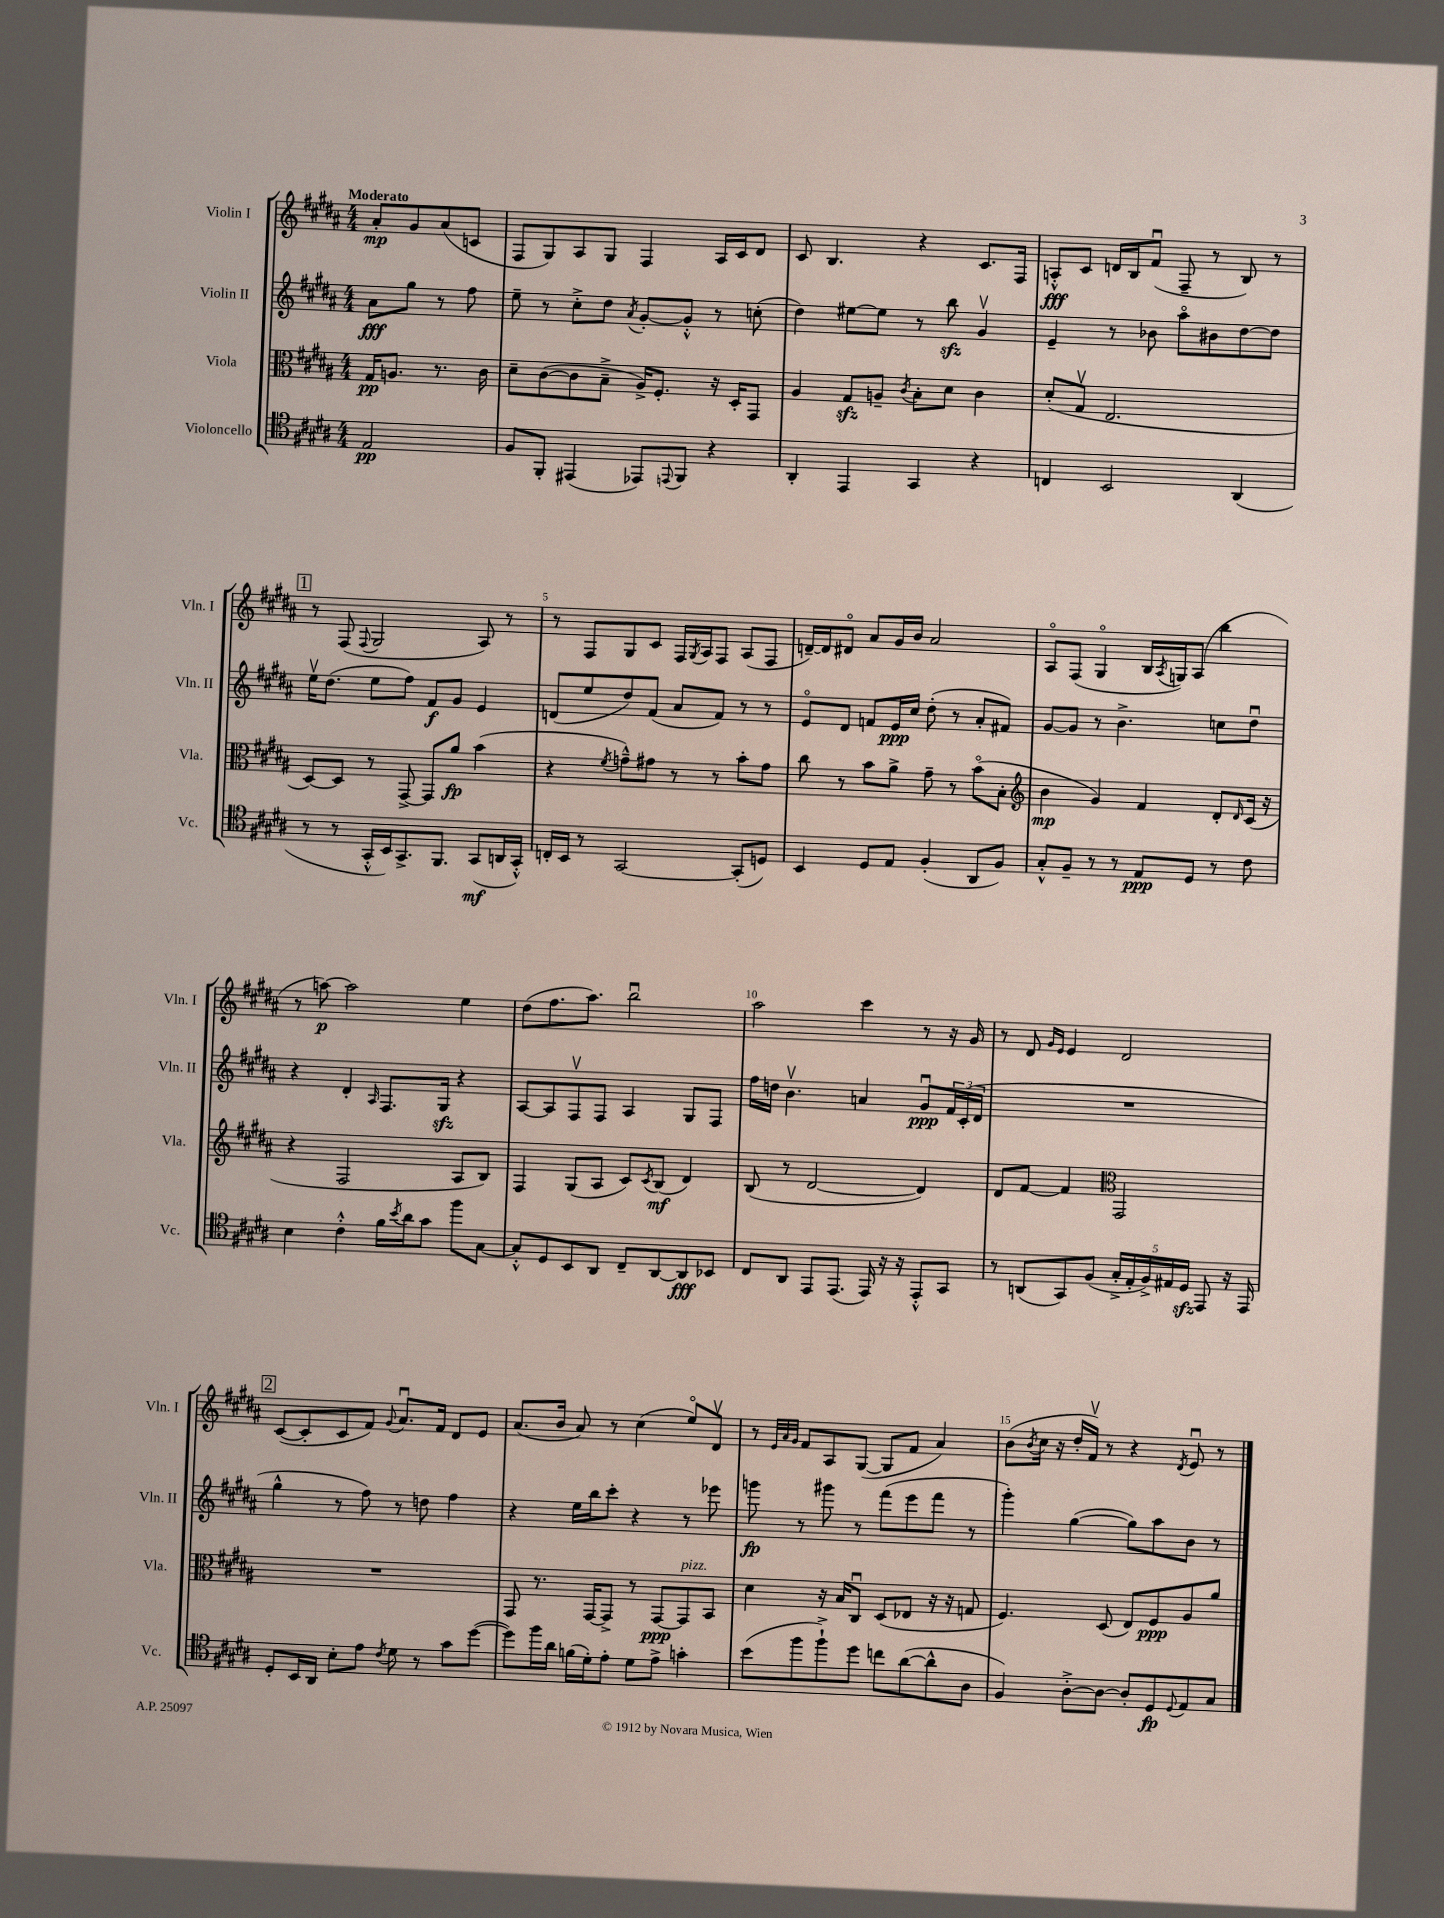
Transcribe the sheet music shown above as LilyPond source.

<<
\new StaffGroup <<
\new Staff = "s0" \with { instrumentName = "Violin I" shortInstrumentName = "Vln. I" } {
    \clef treble \key b \major \numericTimeSignature \time 4/4 \partial 2 \tempo "Moderato"
    ais'8-.\mp gis'8 ais'8( c'8 |
    fis8 gis8) ais8 gis8 fis4 ais16 cis'16 dis'8 |
    cis'8 b4. r4 cis'8. fis16 |
    a8-.-^\fff cis'8 d'16 b16 fis'8\downbow( fis8-- r8 b8) r8 |
    \mark \markup { \box "1" } r8 fis8( \appoggiatura { fis8 } gis2 ais8) r8 |
    r8 fis8 gis8 cis'8 fis16 \acciaccatura { gis8 } ais16 fis8 ais8( fis8 |
    d'16~--) d'16 dis'8\flageolet ais'8 gis'16 b'16 ais'2 |
    ais8\flageolet fis8( gis4\flageolet b16 \acciaccatura { ais8 } g16) ais8( b''4 |
    r8 a''8~\p) a''2 e''4 |
    dis''8( fis''8. ais''8.) b''2\downbow |
    ais''2 cis'''4 r8 r16 gis'16 |
    r8 dis'8 \grace { gis'16 e'16 } e'4 dis'2 |
    \mark \markup { \box "2" } cis'8~( cis'8-. cis'8 fis'8) \appoggiatura { gis'8 } ais'8.\downbow fis'16 dis'8 e'8 |
    ais'8.( b'16 ais'8) r8 cis''4( e''8\flageolet) dis'8\upbow |
    r8 \grace { e'32 ais'32 gis'32 } fis'8 ais8 gis8~( gis8 fis'8 ais'4) |
    b'8( \acciaccatura { b'8 } cis''16 r16 dis''16-. fis'16\upbow) r8 r4 \acciaccatura { dis'8 } e'8\downbow r8 \bar "|." |
}
\new Staff = "s1" \with { instrumentName = "Violin II" shortInstrumentName = "Vln. II" } {
    \clef treble \key b \major \numericTimeSignature \time 4/4 \partial 2
    ais'8\fff gis''8 r8 fis''8 |
    e''8-- r8 cis''8-.-> dis''8 \acciaccatura { ais'8 } gis'8~-. gis'8-.-^ r8 c''8-.( |
    dis''4) eis''8~ eis''8 r8 b''8\sfz gis'4\upbow |
    e'4-- r8 bes'8 ais''8\flageolet bis'8 dis''8~ dis''8 |
    \mark \markup { \box "1" } e''16\upbow dis''8.( e''8 fis''8) fis'8\f gis'8 e'4 |
    d'8( e''8 dis''8) fis'8( ais'8 fis'8) r8 r8 |
    e'8\flageolet dis'8 f'8 e'16\ppp cis''16 dis''8-.( r8 ais'8-. fis'8) |
    gis'8~ gis'8 r8 b'4.-> c''8 dis''8\downbow |
    r4 dis'4-. \grace { ais16 } fis8. gis16\sfz r4 |
    ais8~ ais8 fis8\upbow fis8 ais4 gis8 fis8 |
    fis''16 d''16 b'4.\upbow a'4 gis'8\downbow\ppp \tuplet 3/2 { fis'16 cis'16-.( dis'16 } |
    R1 |
    \mark \markup { \box "2" } gis''4-^ r8 fis''8) r8 d''8 fis''4 |
    r4 e''16 b''16 cis'''8-. r4 r8 ees'''8 |
    g'''8\fp r8 gis'''8 r8 fis'''8( e'''8 fis'''8 r8 |
    gis'''4-.) gis''4~( gis''8) ais''8 b'8 r8 \bar "|." |
}
\new Staff = "s2" \with { instrumentName = "Viola" shortInstrumentName = "Vla." } {
    \clef alto \key b \major \numericTimeSignature \time 4/4 \partial 2
    gis16\pp a8. r8. cis'16 |
    dis'8-- cis'8~( cis'8 b8---> ais16->) fis8.-. r16 dis16-. gis,8 |
    ais4 gis8\sfz a8-- \acciaccatura { cis'8 } b8-. dis'8 cis'4 |
    dis'8-.( gis8\upbow e2. |
    \mark \markup { \box "1" } dis8~) dis8 r8 gis,8~-> gis,8 ais'8\fp b'4( |
    r4 \acciaccatura { fis'8 } g'8---^) gis'8 r8 r8 b'8-. gis'8 |
    cis''8 r8 b'8 ais'8-> gis'8-- r8 b'8\flageolet( b8-. |
    \clef treble b'4\mp gis'4) fis'4 dis'8-. \grace { dis'16 } cis'16( r16 |
    r4 fis2 ais8 b8) |
    fis4 gis8( ais8 cis'8) \acciaccatura { cis'8 } b8\mf( dis'4) |
    b8( r8 dis'2~ dis'4) |
    dis'8 fis'8~ fis'4 \clef alto gis,2 |
    \mark \markup { \box "2" } R1 |
    gis,8 r8. gis,16~ gis,8-> r8 gis,8~\ppp gis,8^\markup { \italic "pizz." } b,8 |
    dis'4 r16 b16 cis8\downbow dis8( ees8 r16 r16 g8 |
    fis4.) dis8( e8) fis8\ppp ais8 ais'8 \bar "|." |
}
\new Staff = "s3" \with { instrumentName = "Violoncello" shortInstrumentName = "Vc." } {
    \clef tenor \key b \major \numericTimeSignature \time 4/4 \partial 2
    e2\pp |
    fis8 fis,8-. eis,4( ees,8) \appoggiatura { e,8 } fis,8 r4 |
    ais,4-. e,4 gis,4 r4 |
    c4 b,2 ais,4( |
    \mark \markup { \box "1" } r8 r8 gis,16-.-^ b,16) gis,8.-> fis,8. gis,8\mf( a,16 gis,16-.-^) |
    c16-. b,16 r8 gis,2~ gis,8-.( d8) |
    b,4 dis8 e8 fis4-.( ais,8 fis8) |
    gis8-.-^ fis8-- r8 r8 e8\ppp dis8 r8 cis'8 |
    b4 cis'4-.-^ fis'16 \acciaccatura { b'8 } ais'16 gis'8 fis''8 gis8~ |
    gis8-.-^ dis8 b,8 ais,8 cis8-- ais,8~ ais,8\fff bes,8 |
    cis8 ais,8 e,8 e,8.( e,16) r16 r16 e,8-.-^ gis,8 |
    r8 a,8( gis,8) fis8( \tuplet 5/4 { gis16-.-> e16-. fis16->) eis16 dis16\sfz } e,8 r16 e,16 |
    \mark \markup { \box "2" } dis8-. b,16 ais,16 b8-. e'8 \acciaccatura { cis'8 } dis'8 r8 gis'8 dis''8~( |
    dis''8) fis''16 ais'16 f'16( dis'16-.) e'8-. dis'8 e'8-> g'4-. |
    b'8( fis''8 fis''8-!->) dis''8 c''8 ais'8~( ais'8-^ ais8 |
    fis4) ais8~-.-> ais8~ ais8-. dis8\fp \appoggiatura { dis8 } e8 gis8 \bar "|." |
}
>>
>>
\layout { \context { \Score \override BarNumber.break-visibility = ##(#f #t #t) barNumberVisibility = #(every-nth-bar-number-visible 5) } }
